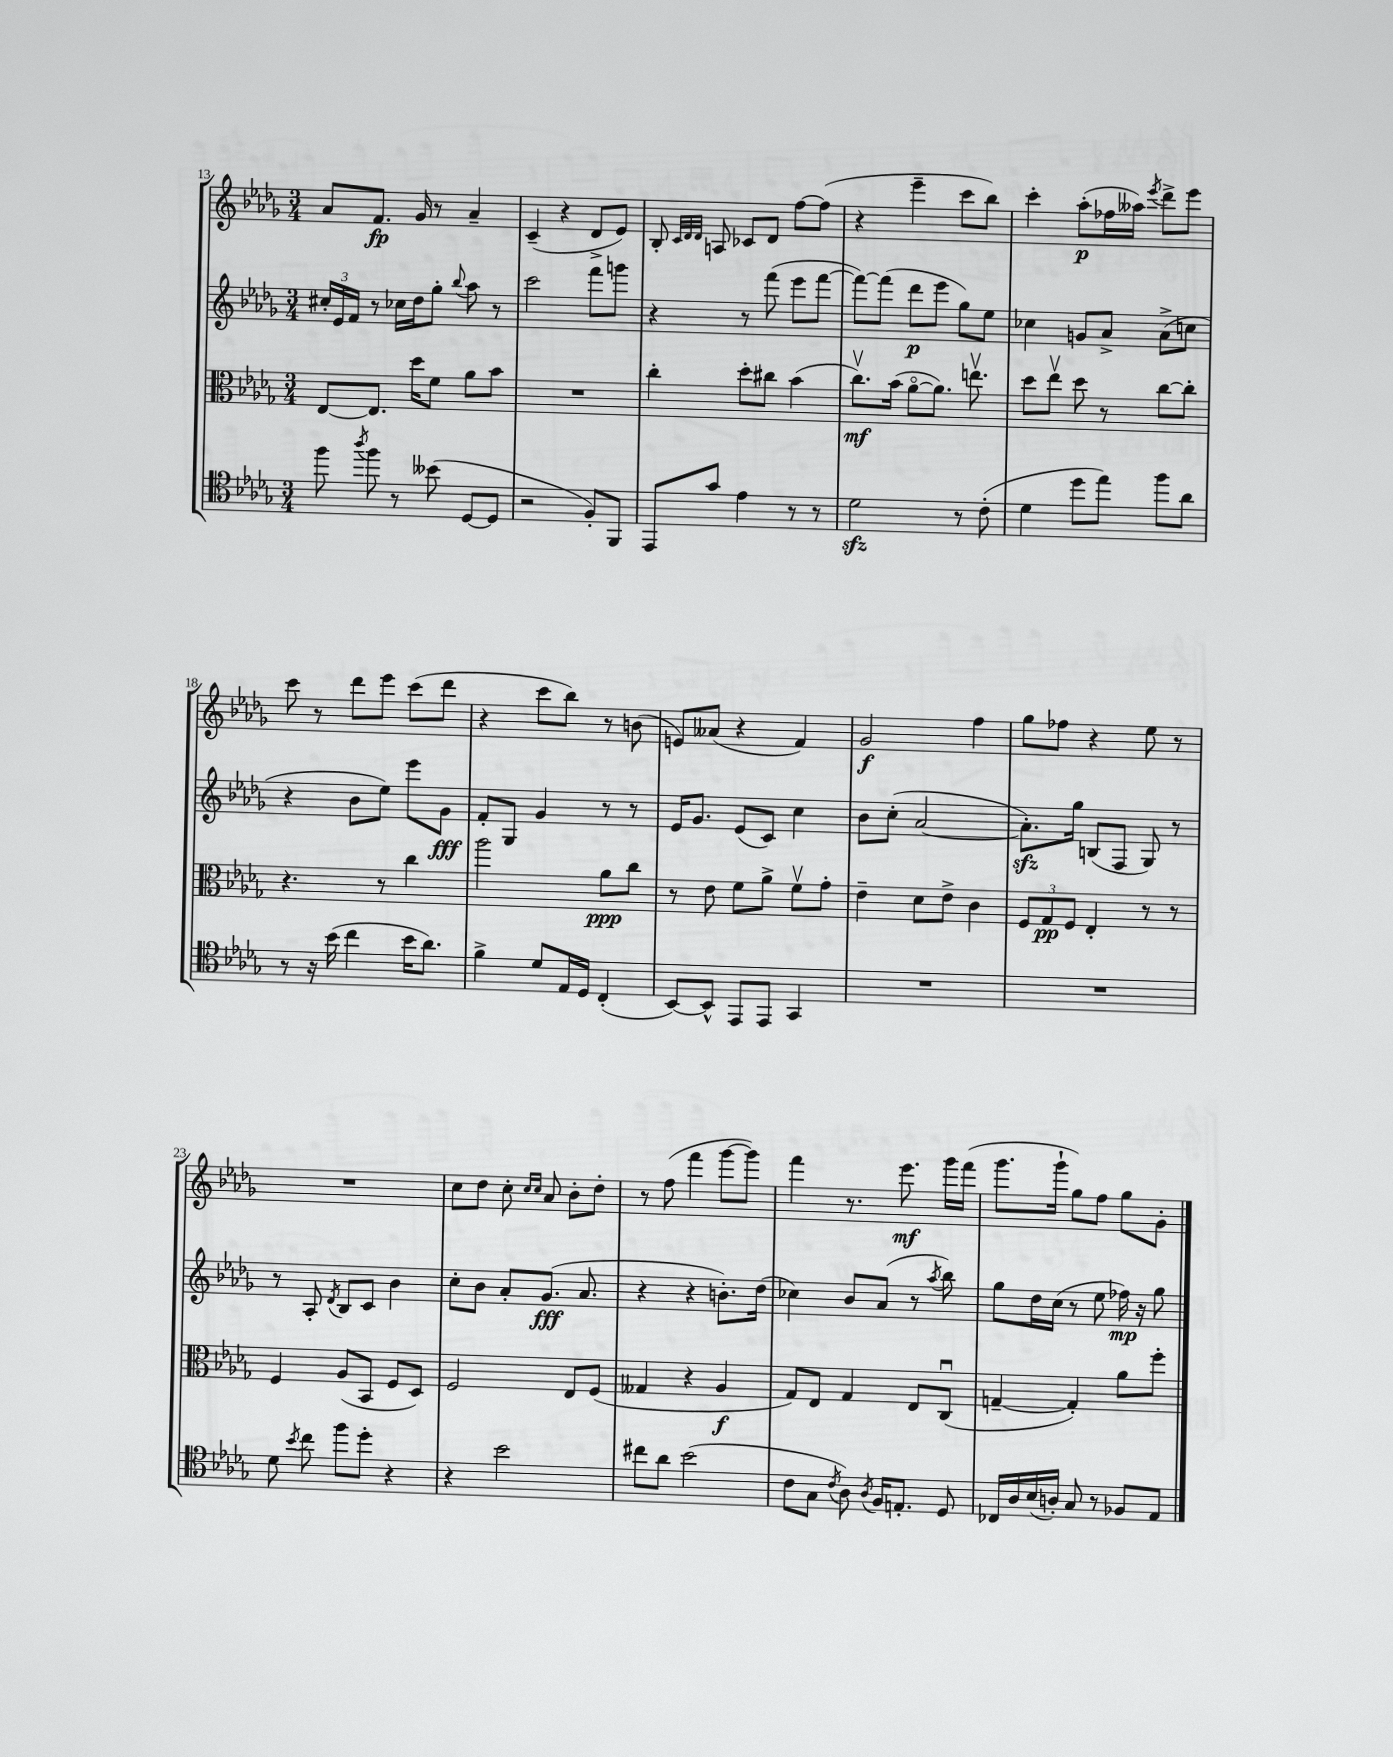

**kern	**kern	**dynam	**kern	**dynam	**kern	**dynam
*part4	*part3	*part3	*part2	*part2	*part1	*part1
*staff4	*staff3	*staff3	*staff2	*staff2	*staff1	*staff1
*clefC4	*clefC3	*	*clefG2	*	*clefG2	*
*k[b-e-a-d-g-]	*k[b-e-a-d-g-]	*	*k[b-e-a-d-g-]	*	*k[b-e-a-d-g-]	*
*M3/4	*M3/4	*	*M3/4	*	*M3/4	*
=13	=13	=13	=13	=13	=13	=13
8ff\	[8E-/L	.	24cc#X'/LL	.	8a-/L	.
.	.	.	24e-/	.	.	.
.	.	.	24f/JJ	.	.	.
8qaa-/	.	.	.	.	.	.
8ff\	8.E-/J]	.	8r	.	8.f/J	fp
8r	.	.	16cc-X\LL	.	.	.
.	16dd-\KL	.	16dd-\J	.	16g-/	.
(8b--X\	8f\J	.	8gg-'\J	.	8r	.
.	.	.	8qqbb-/	.	.	.
[8D-/L	8a-\L	.	8aa-\	.	4a-~/	.
8D-/J]	8b-\J	.	8r	.	.	.
=14	=14	=14	=14	=14	=14	=14
2r	2.r	.	2ccc\	.	(4c~/	.
.	.	.	.	.	4r	.
8F'/L)	.	.	8fff\L	.	8d-^/L	.
8FF/J	.	.	8gggn\J	.	8e-/J)	.
=15	=15	=15	=15	=15	=15	=15
8EE-/L	4cc'\	.	4r	.	8B-'/	.
.	.	.	.	.	32qqc/LLL	.
.	.	.	.	.	32qqd-/	.
.	.	.	.	.	32qqd-/JJJ	.
8g-/J	.	.	.	.	8An/	.
4e-\	8dd-'\L	.	8r	.	8c-X/L	.
.	8cc#X\J	.	(8fff\	.	8d-/J	.
8r	(4b-\	.	8eee-\L	.	[8ff\L	.
8r	.	.	[8fff\J	.	(8ff\J]	.
=16	=16	=16	=16	=16	=16	=16
2d-zz\	8.ccv\L)	mf	8fff\L_)	.	4r	.
.	.	.	(8fff\J]	.	.	.
.	(16b-\Jk	.	.	.	.	.
.	[8a-\L	.	8ddd-\L	p	4eee-~\	.
.	8.a-\J])	.	8eee-\J	.	.	.
8r	.	.	8gg-\L)	.	8ccc\L	.
.	8.eenv\	.	.	.	.	.
(8c'\	.	.	8ee-\J	.	8bb-\J)	.
=17	=17	=17	=17	=17	=17	=17
4d-\	8dd-\L	.	4cc-X\	.	4ccc'\	.
.	8ee-v\J	.	.	.	.	.
8dd-\L	8dd-\	.	8gn/L	.	(8aa-'\L	p
8ee-\J)	8r	.	8a-^/J	.	16ff-X\L	.
.	.	.	.	.	16aa--X\JJ)	.
.	.	.	.	.	8qeee-/	.
8ff\L	[8cc\L	.	(8a-^\L	.	8ddd-^\L	.
8a-\J	8cc'\J]	.	8ccn\J	.	8eee-\J	.
!!LO:LB:g=z
=18	=18	=18	=18	=18	=18	=18
8r	4.r	.	4r	.	8ccc\	.
16r	.	.	.	.	8r	.
(16b-\	.	.	.	.	.	.
4cc\	.	.	8b-\L	.	8ddd-\L	.
.	8r	.	8ee-\J)	.	8eee-\J	.
16b-\KL	4cc\	.	8eee-\L	.	(8ccc\L	.
8.a-\J)	.	.	.	.	.	.
.	.	.	8g-\J	fff	8ddd-\J	.
=19	=19	=19	=19	=19	=19	=19
4f^\	2aa-\	.	8f'/L	.	4r	.
.	.	.	8G-/J	.	.	.
8d-/L	.	.	4g-/	.	8ccc\L	.
16E-/L	.	.	.	.	8bb-\J)	.
16D-/JJ	.	.	.	.	.	.
(4C'/	8a-\L	ppp	8r	.	8r	.
.	8cc\J	.	8r	.	(8bn\	.
=20	=20	=20	=20	=20	=20	=20
[8BB-/L)	8r	.	16e-/KL	.	8en/L)	.
.	.	.	8.g-/J	.	.	.
8BB-^^/J]	8e-\	.	.	.	(8a--X/J	.
8EE-/L	8f\L	.	(8e-/L	.	4r	.
8EE-/J	8a-^\J	.	8c/J)	.	.	.
4GG-/	8fv\L	.	4cc\	.	4f/)	.
.	8g-'\J	.	.	.	.	.
=21	=21	=21	=21	=21	=21	=21
2.r	4e-~\	.	8b-\L	.	2g-/	f
.	.	.	(8cc'\J	.	.	.
.	8d-\L	.	[2a-/	.	.	.
.	8e-^\J	.	.	.	.	.
.	4c\	.	.	.	4ff\	.
=22	=22	=22	=22	=22	=22	=22
2.r	12F/L	.	8.a-zz'\L])	.	8gg-\L	.
.	12G-/	pp	.	.	.	.
.	.	.	.	.	8ff-X\J	.
.	12F/J	.	.	.	.	.
.	.	.	16gg-\Jk	.	.	.
.	4E-'/	.	(8Bn/L	.	4r	.
.	.	.	8F/J	.	.	.
.	8r	.	8G-/)	.	8ee-\	.
.	8r	.	8r	.	8r	.
!!LO:LB:g=z
=23	=23	=23	=23	=23	=23	=23
8d-\	4F/	.	8r	.	2.r	.
8qb-/	.	.	.	.	.	.
8cc\	.	.	8A-'/	.	.	.
.	.	.	8qd-/	.	.	.
8ff\L	(8A-/L	.	8B-/L	.	.	.
8dd-'\J	8BB-/J	.	8c/J	.	.	.
4r	8F/L	.	4b-\	.	.	.
.	8D-/J)	.	.	.	.	.
=24	=24	=24	=24	=24	=24	=24
4r	2F/	.	8cc'\L	.	8cc\L	.
.	.	.	8b-\J	.	8dd-\J	.
2b-\	.	.	8a-'/L	.	8cc'\	.
.	.	.	.	.	16qqcc/LL	.
.	.	.	.	.	16qqcc/JJ	.
.	.	.	(8.g-/J	fff	8a-/	.
.	8E-/L	.	.	.	8b-'\L	.
.	.	.	8.a-/	.	.	.
.	(8F/J	.	.	.	8dd-'\J	.
=25	=25	=25	=25	=25	=25	=25
8cc#X\L	4G--X/	.	4r	.	8r	.
8a-\J	.	.	.	.	(8ff\	.
(2b-\	4r	.	4r	.	4fff\	.
.	4A-/	f	8.bn'\L)	.	[8ggg-\L	.
.	.	.	.	.	8ggg-\J])	.
.	.	.	(16dd-\Jk	.	.	.
=26	=26	=26	=26	=26	=26	=26
8c\L	8G-/L)	.	4cc-X\)	.	4fff\	.
8G-\J	8E-/J	.	.	.	.	.
8qc/	.	.	.	.	.	.
8A-\)	4G-/	.	8b-/L	.	8.r	.
8qA-/	.	.	.	.	.	.
16F/KL	.	.	(8a-/J	.	.	.
8.En'/J	.	.	.	.	8.eee-\	mf
.	8E-/L	.	8r	.	.	.
.	.	.	8qaa-/	.	.	.
8D-/	(8Cu/J	.	8bb-\)	.	16ggg-\LL	.
.	.	.	.	.	(16fff\JJ	.
=27	=27	=27	=27	=27	=27	=27
16C-X/LL	[4Gn~/	.	8gg-\L	.	8.ggg-\L	.
16A-/	.	.	.	.	.	.
(16B-/	.	.	16dd-\L	.	.	.
16An'/JJ)	.	.	(16cc\JJ	.	16ggg-`\Jk	.
8G-/	4G'/])	.	8r	.	8gg-\L)	.
8r	.	.	8ee-\	.	8ff\J	.
8F-X/L	8a-\L	.	16ff-X\)	mp	8gg-\L	.
.	.	.	16r	.	.	.
8E-/J	8ff'\J	.	8gg-\	.	8g-'\J	.
==	==	==	==	==	==	==
*-	*-	*-	*-	*-	*-	*-
